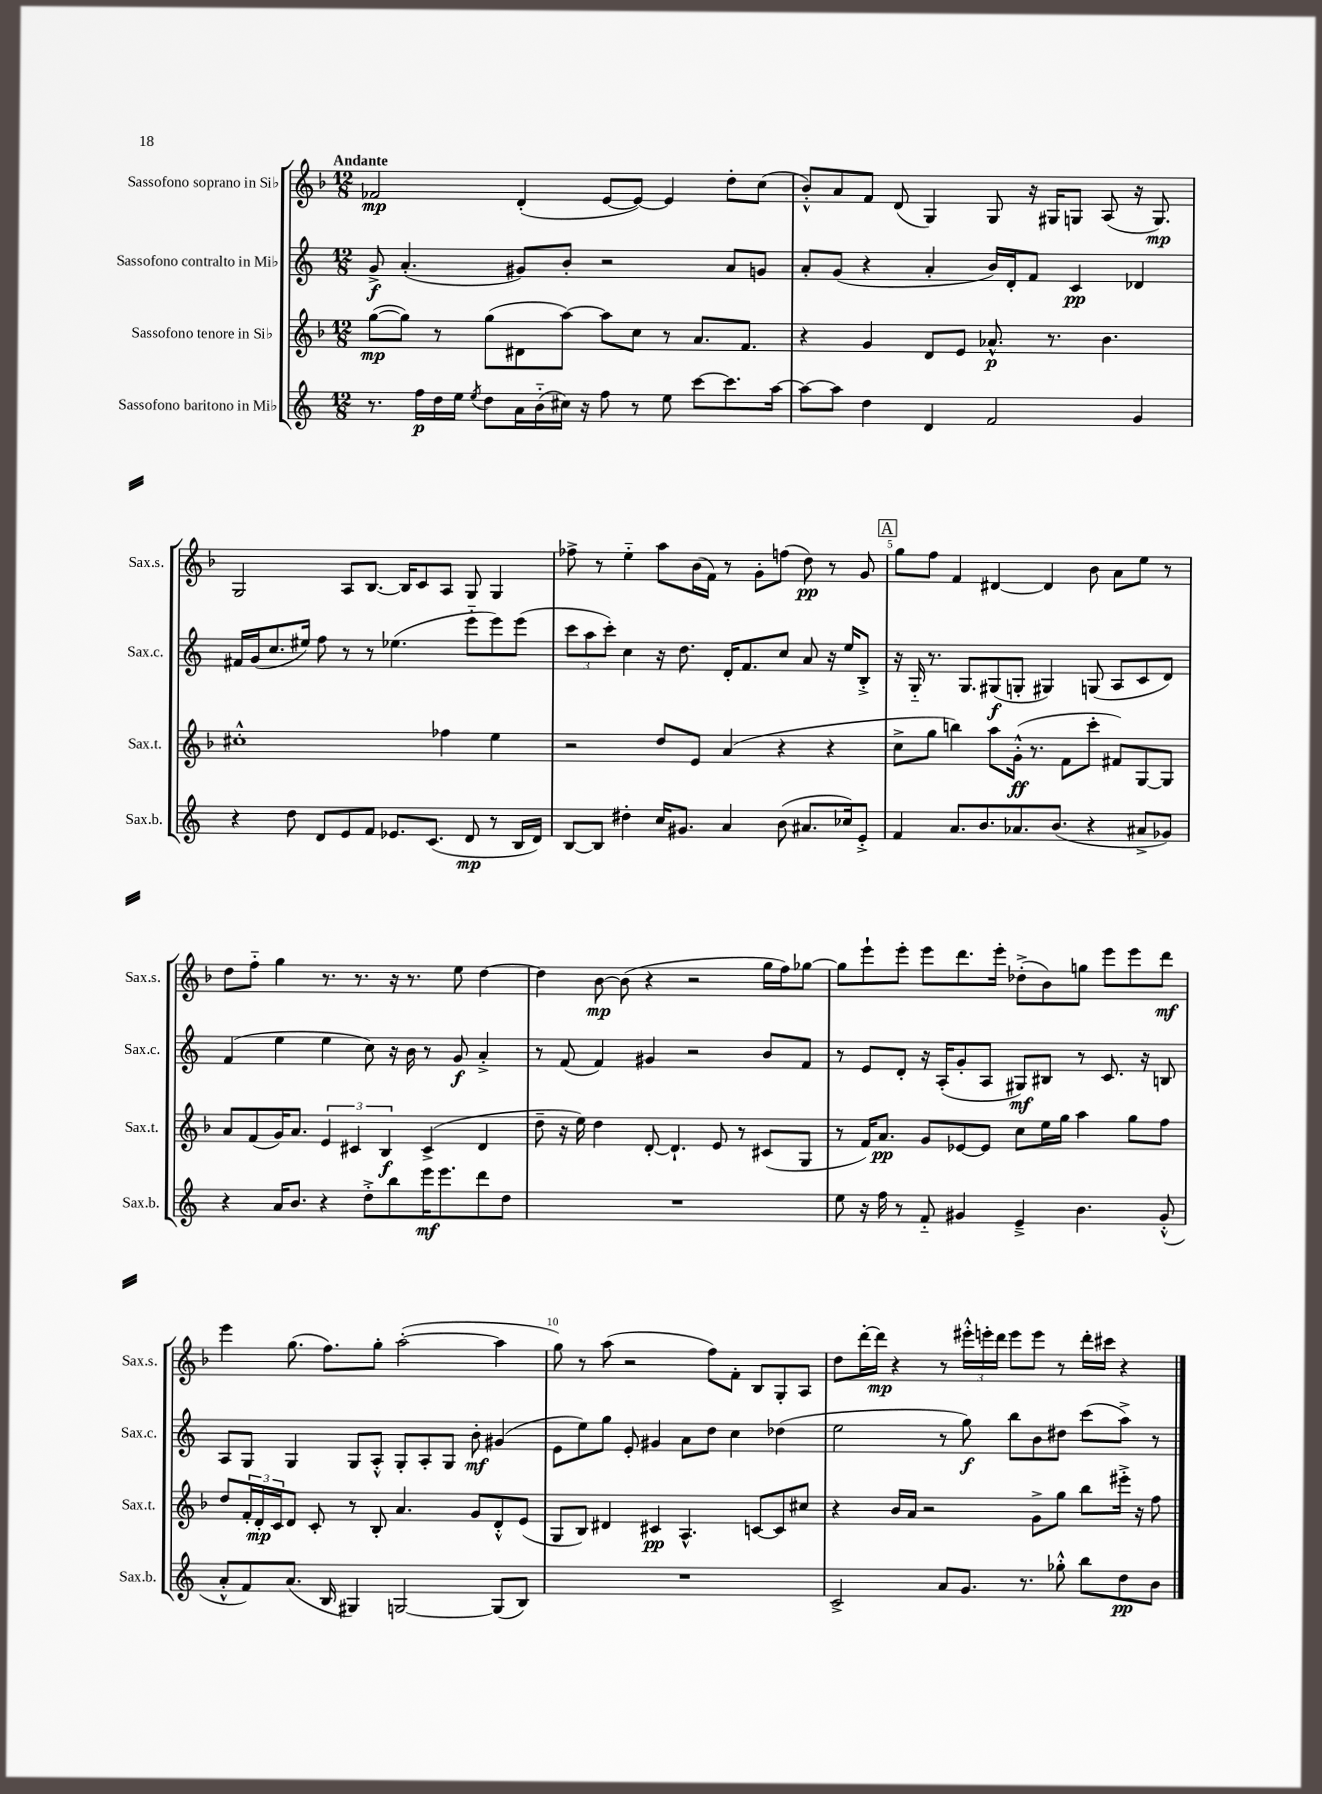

**kern	**dynam	**kern	**dynam	**kern	**dynam	**kern	**dynam
*part4	*part4	*part3	*part3	*part2	*part2	*part1	*part1
*staff4	*staff4	*staff3	*staff3	*staff2	*staff2	*staff1	*staff1
*I"Sassofono baritono in Mi♭	*	*I"Sassofono tenore in Si♭	*	*I"Sassofono contralto in Mi♭	*	*I"Sassofono soprano in Si♭	*
*I'Sax.b.	*	*I'Sax.t.	*	*I'Sax.c.	*	*I'Sax.s.	*
*clefG2	*	*clefG2	*	*clefG2	*	*clefG2	*
*k[]	*	*k[b-]	*	*k[]	*	*k[b-]	*
*M12/8	*	*M12/8	*	*M12/8	*	*M12/8	*
=1	=1	=1	=1	=1	=1	=1	=1
!	!	!	!	!	!	!LO:TX:a:B:t=Andante	!
8.r	.	([8gg\L	mp	8g^/	f	2f-X/	mp
.	.	8gg\J])	.	(4.a'/	.	.	.
16ff\LL	p	.	.	.	.	.	.
16dd\	.	8r	.	.	.	.	.
16ee\JJ	.	.	.	.	.	.	.
8qee/	.	.	.	.	.	.	.
8dd\L	.	(8gg\L	.	.	.	.	.
16a\L	.	8d#X\	.	8g#X/L)	.	(4d'/	.
(16b\	.	.	.	.	.	.	.
16cc#X\JJ)	.	[8aa\J)	.	8b'/J	.	.	.
16r	.	.	.	.	.	.	.
8ff\	.	8aa\L]	.	2r	.	[8e/L	.
8r	.	8cc\J	.	.	.	8e/J_)	.
8ee\	.	8r	.	.	.	4e/]	.
[8ccc\L	.	8.a/L	.	.	.	.	.
8.ccc\]	.	.	.	8a/L	.	8dd'\L	.
.	.	8.f/J	.	.	.	.	.
.	.	.	.	8gn/J	.	(8cc\J	.
[16aa\Jk	.	.	.	.	.	.	.
=2	=2	=2	=2	=2	=2	=2	=2
8aa\L_	.	4r	.	8a'/L	.	8b-'^^/L)	.
8aa\J]	.	.	.	(8g/J	.	8a/	.
4dd\	.	4g/	.	4r	.	8f/J	.
.	.	.	.	.	.	(8d/	.
4d/	.	8d/L	.	4a'/	.	4G/)	.
.	.	8e/J	.	.	.	.	.
2f/	.	8.a-X^^/	p	16b/LL)	.	8G/	.
.	.	.	.	16d'/J	.	.	.
.	.	.	.	8f/J	.	16r	.
.	.	8.r	.	.	.	16G#X/KL	.
.	.	.	.	4c/	pp	8Gn/J	.
.	.	4.b-\	.	.	.	(8A/	.
4g/	.	.	.	4d-X/	.	16r	.
.	.	.	.	.	.	8.G/)	mp
!!LO:LB:g=z
=3	=3	=3	=3	=3	=3	=3	=3
4r	.	1cc#X'^^	.	16f#X/LL	.	2G/	.
.	.	.	.	(16g/J	.	.	.
.	.	.	.	8.cc/	.	.	.
8dd\	.	.	.	.	.	.	.
.	.	.	.	16ee#X/Jk)	.	.	.
8d/L	.	.	.	8ff\	.	.	.
8e/	.	.	.	8r	.	8A/L	.
8f/J	.	.	.	8r	.	[8.B-/J	.
8.e-X/L	.	.	.	(4.ee-X\	.	.	.
.	.	.	.	.	.	16B-/KL]	.
.	.	.	.	.	.	8c/	.
(8.c/J	.	.	.	.	.	.	.
.	.	4ff-X\	.	.	.	8A/J	.
8d/	mp	.	.	8eee\L	.	8G/	.
8r	.	4ee\	.	8eee\)	.	4G/	.
16B/LL	.	.	.	(8eee\J	.	.	.
16d/JJ)	.	.	.	.	.	.	.
=4	=4	=4	=4	=4	=4	=4	=4
[8B/L	.	2r	.	12ccc\L	.	8ff-X^\	.
.	.	.	.	12aa\	.	.	.
8B/J]	.	.	.	.	.	8r	.
.	.	.	.	12ccc'\J)	.	.	.
4dd#X'\	.	.	.	4cc\	.	4ee\	.
16cc/KL	.	8dd/L	.	16r	.	8aa\L	.
8.g#X/J	.	.	.	8.dd\	.	.	.
.	.	8e/J	.	.	.	(16b-\L	.
.	.	.	.	.	.	16f\JJ)	.
4a/	.	(4a/	.	16d'/KL	.	8r	.
.	.	.	.	8.f/	.	.	.
.	.	.	.	.	.	8g'\L	.
(8b\	.	4r	.	8cc/J	.	(8ffn\J	.
8.a#X/L	.	.	.	8a/	.	8dd\)	pp
.	.	4r	.	16r	.	8r	.
16cc-X/k)	.	.	.	16ee/KL	.	.	.
8e'^/J	.	.	.	8B'^/J	.	8g/	.
!!LO:REH:place=s1:t=A
=5	=5	=5	=5	=5	=5	=5	=5
4f/	.	8cc^\L	.	16r	.	8gg\L	.
.	.	.	.	16G/	.	.	.
.	.	8gg\J	.	8.r	.	8ff\J	.
8.a/L	.	4bbn\)	.	.	.	4f/	.
.	.	.	.	8.G/L	.	.	.
8.b/	.	.	.	.	.	.	.
.	.	8aa\L	.	(8G#X/	f	[4d#X/	.
8.a-X/	.	(16g'^^\Jk	ff	8Gn'/J	.	.	.
.	.	8.r	.	.	.	.	.
.	.	.	.	4G#X/)	.	4d#/]	.
(8.b/J	.	.	.	.	.	.	.
.	.	8f\L	.	.	.	.	.
4r	.	8ccc'\J	.	(8Gn/	.	8b-\	.
.	.	8f#X/L)	.	8A/L	.	8a\L	.
8a#X^/L	.	[8G/	.	8c/	.	8ee\J	.
8g-X/J)	.	8G/J]	.	8d/J)	.	8r	.
!!LO:LB:g=z
=6	=6	=6	=6	=6	=6	=6	=6
4r	.	8a/L	.	(4f/	.	8dd\L	.
.	.	(8f/	.	.	.	8ff\J	.
16a/KL	.	16g/K)	.	4ee\	.	4gg\	.
8.b/J	.	8.a/J	.	.	.	.	.
4r	.	6e/	.	4ee\	.	8.r	.
.	.	6c#X/	.	.	.	.	.
.	.	.	.	.	.	8.r	.
8dd'^\L	.	.	.	8cc\)	.	.	.
.	.	6B-/	f	.	.	.	.
8bb\	.	.	.	16r	.	16r	.
.	.	.	.	16b\	.	8.r	.
16eee\K	mf	(4c#^/	.	8r	.	.	.
8.eee\	.	.	.	.	.	.	.
.	.	.	.	8g/	f	8ee\	.
8ddd\	.	4d/	.	4a'^/	.	[4dd\	.
8dd\J	.	.	.	.	.	.	.
=7	=7	=7	=7	=7	=7	=7	=7
1.r	.	8dd~\	.	8r	.	4dd\]	.
.	.	16r	.	(8f/	.	.	.
.	.	16ee\)	.	.	.	.	.
.	.	4dd\	.	4f/)	.	[8b-\	mp
.	.	.	.	.	.	(8b-\]	.
.	.	[8d'/	.	4g#X/	.	4r	.
.	.	4.d`/]	.	.	.	.	.
.	.	.	.	2r	.	2r	.
.	.	8e/	.	.	.	.	.
.	.	8r	.	.	.	.	.
.	.	(8c#X/L	.	8b/L	.	16gg\LL	.
.	.	.	.	.	.	16ff\J)	.
.	.	8G/J	.	8f/J	.	[8gg-X\J	.
=8	=8	=8	=8	=8	=8	=8	=8
8ee\	.	8r	.	8r	.	8gg-\L]	.
16r	.	16f/KL)	.	8e/L	.	8eee`\	.
16ff\	.	8.a/J	pp	.	.	.	.
8r	.	.	.	8d'/J	.	8eee'\J	.
8f/	.	8g/L	.	16r	.	8eee\L	.
.	.	.	.	(16A'/KL	.	.	.
4g#X/	.	[8e-X/	.	8g'/	.	8.ddd\	.
.	.	8e-/J]	.	8A/J	.	.	.
.	.	.	.	.	.	16eee'\Jk	.
4e~^/	.	8cc\L	.	8G#X/L)	mf	(8dd-X'^\L	.
.	.	16ee\L	.	8B#X/J	.	8b-\)	.
.	.	16gg\JJ	.	.	.	.	.
4.b\	.	4aa\	.	8r	.	8ggn\J	.
.	.	.	.	8.c/	.	8eee\L	.
.	.	8gg\L	.	.	.	8eee\	.
.	.	.	.	16r	.	.	.
(8g#'^^/	.	8ff\J	.	8Bn/	.	8ddd\J	mf
!!LO:LB:g=z
=9	=9	=9	=9	=9	=9	=9	=9
8a'^^/L	.	8dd/L	.	8A/L	.	4eee\	.
8f/)	.	24f'/L	.	8G/J	.	.	.
.	.	24d'/	mp	.	.	.	.
.	.	24c/J	.	.	.	.	.
(8.a/J	.	8d/J	.	4G/	.	(8.gg\	.
.	.	8c'/	.	.	.	.	.
16B/	.	.	.	.	.	8.ff\L)	.
4G#X/)	.	8r	.	8G/L	.	.	.
.	.	8B-'/	.	8A'^^/J	.	8gg'\J	.
[2Gn/	.	4.a/	.	8G'/L	.	([2aa'\	.
.	.	.	.	8A'/	.	.	.
.	.	.	.	8G/J	.	.	.
.	.	8g/L	.	8b'\	mf	.	.
(8G/L]	.	8d'^^/	.	(4g#X/	.	4aa\]	.
8B/J)	.	(8e/J	.	.	.	.	.
=10	=10	=10	=10	=10	=10	=10	=10
1.r	.	8G/L	.	8e\L	.	8gg\)	.
.	.	8B-/J)	.	8ee\)	.	8r	.
.	.	4d#X/	.	8gg\J	.	(8aa\	.
.	.	.	.	8e'/	.	2r	.
.	.	4c#X/	pp	4g#X/	.	.	.
.	.	4.A^^/	.	8a\L	.	.	.
.	.	.	.	8dd\J	.	8ff\L)	.
.	.	.	.	4cc\	.	8f'\J	.
.	.	[8cn/L	.	.	.	8B-/L	.
.	.	8c/]	.	(4dd-X\	.	8G'/	.
.	.	8cc#X/J	.	.	.	8A/J	.
=11	=11	=11	=11	=11	=11	=11	=11
2c^/	.	4r	.	2ee\	.	8dd\L	.
.	.	.	.	.	.	[16ddd'\L	.
.	.	.	.	.	.	16ddd\JJ]	mp
.	.	16b-/LL	.	.	.	4r	.
.	.	16a/JJ	.	.	.	.	.
.	.	2r	.	.	.	.	.
8a/L	.	.	.	8r	.	8r	.
8.g/J	.	.	.	8gg\)	f	24eee#X'^^\LL	.
.	.	.	.	.	.	24eeen'\	.
.	.	.	.	.	.	24ddd\JJ	.
.	.	.	.	8bb\L	.	8eee\L	.
8.r	.	.	.	.	.	.	.
.	.	8g^\L	.	8b\	.	8eee\J	.
8gg-X'^^\	.	8gg\J	.	8dd#X\J	.	8r	.
8bb\L	.	8bb-\L	.	(8ccc\L	.	16ddd'\LL	.
.	.	.	.	.	.	16ccc#X\JJ	.
8dd\	pp	16eee#X'^\Jk	.	8aa^\J)	.	4r	.
.	.	16r	.	.	.	.	.
8b\J	.	8ff\	.	8r	.	.	.
==	==	==	==	==	==	==	==
*-	*-	*-	*-	*-	*-	*-	*-
